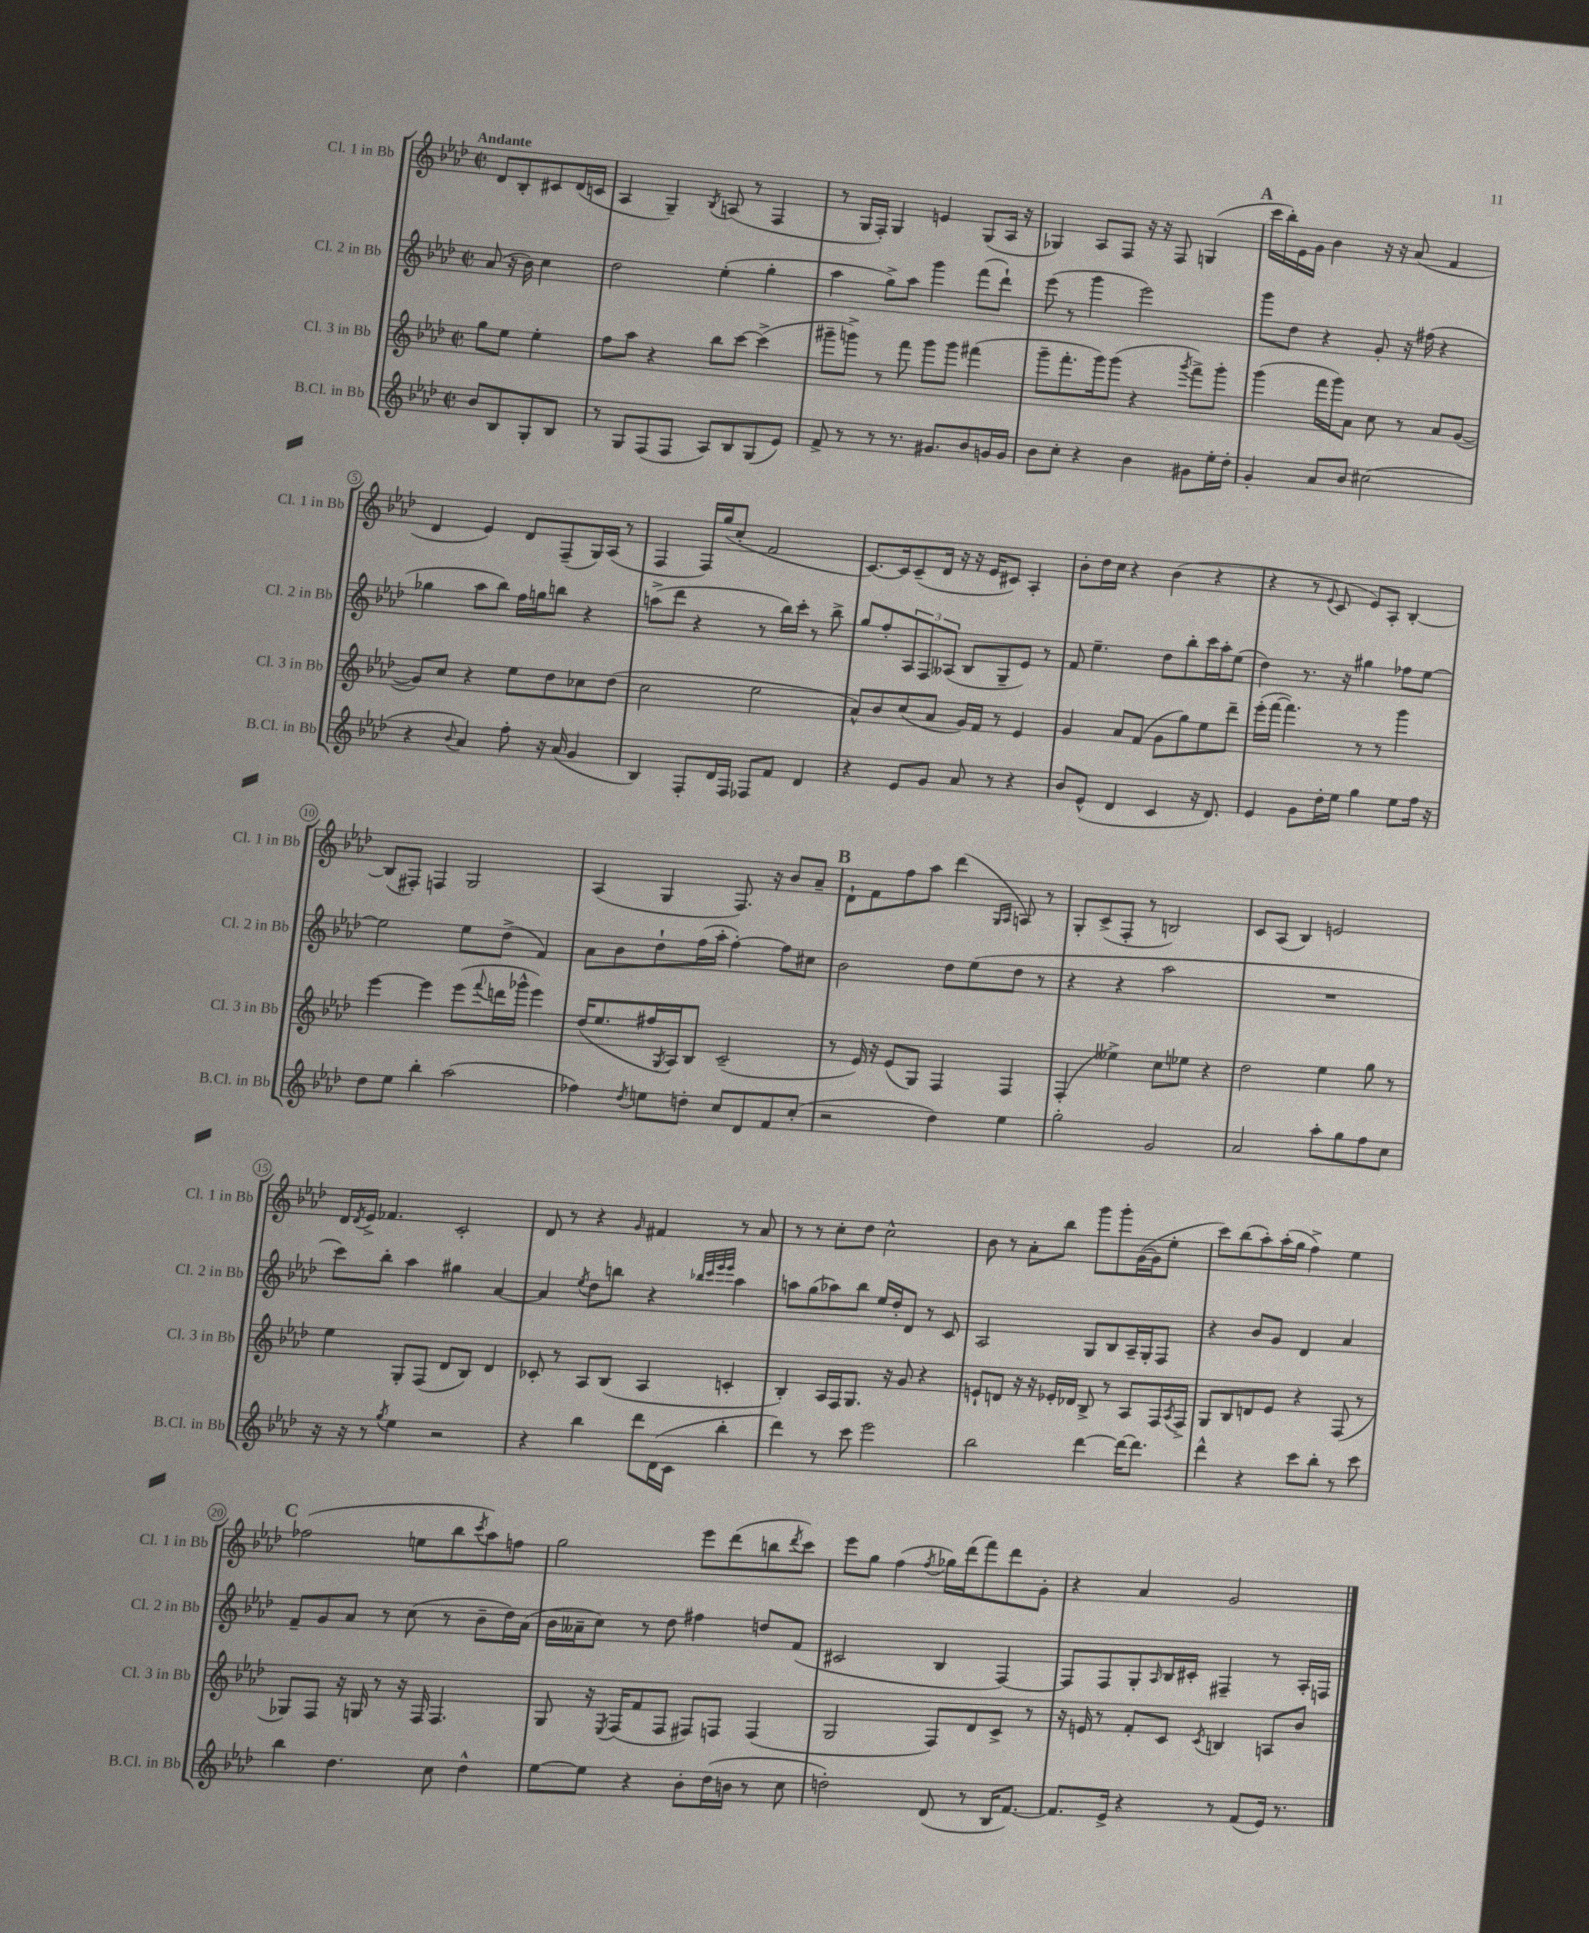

**kern	**kern	**kern	**kern
*part4	*part3	*part2	*part1
*staff4	*staff3	*staff2	*staff1
*I"B.Cl. in Bb	*I"Cl. 3 in Bb	*I"Cl. 2 in Bb	*I"Cl. 1 in Bb
*I'B.Cl. in Bb	*I'Cl. 3 in Bb	*I'Cl. 2 in Bb	*I'Cl. 1 in Bb
*clefG2	*clefG2	*clefG2	*clefG2
*k[b-e-a-d-]	*k[b-e-a-d-]	*k[b-e-a-d-]	*k[b-e-a-d-]
*M2/2	*M2/2	*M2/2	*M2/2
*met(c|)	*met(c|)	*met(c|)	*met(c|)
=	=	=	=
!	!	!	!LO:TX:a:B:t=Andante
8b-/L	8gg\L	(8a-/	8d-/L
8B-/	8ee-\J	16r	8B-'/
.	.	16b-\)	.
8G'/	4ee-'\	4cc\	8c#X/
8B-/J	.	.	(16d-/L
.	.	.	16cn/JJ
=1	=1	=1	=1
8r	8ff\L	2dd-\	4A-/
8G/L	8aa-\J	.	.
(8F/	4r	.	4G~/)
8F/J	.	.	.
.	.	.	8qB-/
8A-/L)	8bb-\L	(4ee-'\	(8An/
8B-/	[8ccc\J	.	8r
(8G/	(4ccc^\]	4gg'\	4F/
8e-/J)	.	.	.
=2	=2	=2	=2
8f^/	8ggg#X~\L	4aa-\	8r
8r	8gggn^\J)	.	16G/LL
.	.	.	16F'/JJ)
8r	8r	8gg^\L)	4G/
8.r	8fff\	8aa-\J	.
.	8ggg\L	4ggg\	4en/
8.g#X/L	.	.	.
.	8ggg\J	.	.
8b-/	(4fff#X\	(8fff\L	(8G/L
16gn/L	.	8ddd-`\J)	16A-/Jk
16g/JJ	.	.	16r
=3	=3	=3	=3
8b-\L	8ggg~\L	(8eee-\	4G-X/)
8cc'\J	8.fff'\	8r	.
4r	.	4ggg\	8A-/L
.	16ggg\k)	.	.
.	(8ggg\J	.	8F/J
4b-\	4r	2eee-\)	16r
.	.	.	16r
.	.	.	8F/
.	8qggg/	.	.
8g#X\L	8fff^\L)	.	(4Gn/
16ee-'\L	8ggg'\J	.	.
16dd-'\JJ	.	.	.
!!LO:REH:place=s1:t=A
=4	=4	=4	=4
4g'/	(4ggg\	8ggg\L	16ccc\LL
.	.	.	16bb-'\)
.	.	8dd-\J	16e-\
.	.	.	16g\JJ
8a-/L	16fff\LL	4r	4b-\
.	16ggg\J)	.	.
8b-/J	8a-\J	.	.
(2cc#X\	8cc\	8g'/	16r
.	.	.	16r
.	8r	16r	(8a-/
.	.	(16ff#X\	.
.	8a-/L	4r	4f/
.	([8g/J	.	.
!!LO:LB:g=z
=5	=5	=5	=5
4r	8g/L])	4gg-X\	4d-/
.	8cc/J	.	.
8qqb-/	.	.	.
4a-/)	4r	8aa-\L	4e-/)
.	.	8bb-\J)	.
8ff'\	8ee-\L	16ff\LL	8d-/L
.	.	16ggn\J	.
16r	8dd-\	8bbn\J	(8F~/
(16a-/	.	.	.
4g/	8cc-X\	4r	16G/L)
.	.	.	(16A-/JJ
.	(8dd-\J	.	8r
=6	=6	=6	=6
4B-/)	2cc\	(8aan^\L	4F/
.	.	8ddd-\J	.
8F'/L	.	4r	16F/LL)
.	.	.	(16gg/J
16d-/L	.	.	8cc'/J
16F/JJ	.	.	.
8F-X/L	2ee-\	8r	2f/
8f/J	.	16bb-\LL)	.
.	.	16ccc'\JJ	.
4d-/	.	8r	.
.	.	8bb-^\	.
=7	=7	=7	=7
4r	8a-^^/L)	8gg/L	[8.c/L)
.	8b-/	8ff'/	.
.	.	.	16c/k]
8e-/L	(8cc/	12A-/	(8c~/
.	.	12F/	.
8g/J	8a-/J	.	16d-/Jk
.	.	(12A--X/J	.
.	.	.	16r
8a-/	16g/LL)	8B-/L	16r
.	16f/JJ	.	16e-/KL
8r	8r	8G~/	8c#X/J)
4r	4e-/	8e-/J)	4A-'/
.	.	8r	.
=8	=8	=8	=8
8b-/L	4g/	8f/	8b-'\L
(8e-^^/J	.	4.ee-~\	16dd-\L
.	.	.	16cc\JJ
4d-/	8a-/L	.	4r
.	(8f/J	.	.
4c/	8g\L	8dd-\L	(4b-\
.	8gg\)	8bb-'\	.
16r	8ee-\	16ccc\L	4r
8.d-/)	.	16aa-'\J	.
.	8ddd-~\J	(8ee-\J	.
=9	=9	=9	=9
4e-/	(16eee-'\LL	4dd-\)	4r
.	[16fff\JJ	.	.
.	4.fff\])	.	.
8g\L	.	8.r	8r
.	.	.	8qqe-/
16dd-'\L	.	.	8c/
16ee-\JJ	.	16r	.
4gg\	8r	4gg#X\	8e-/L)
.	8r	.	8A-'/J
8ee-\L	4ggg\	8ff-X\L	[4B-'/
16ff\Jk	.	[8ee-\J	.
16r	.	.	.
!!LO:LB:g=z
=10	=10	=10	=10
8dd-\L	[4eee-\	2ee-\]	(8B-/L]
8ee-\J	.	.	8F#X'/J)
4bb-'\	4eee-\]	.	4Fn/
(2aa-\	(8eee-\L	8ee-\L	2G/
.	8qqfff/	.	.
.	16dddn\L	(8dd-^\J	.
.	16ggg-X^^\JJ	.	.
.	4eee-\)	4f/)	.
=11	=11	=11	=11
4ff-X\)	(16dd-/KL	8a-\L	(4A-/
.	8.ee-/	.	.
.	.	8b-\	.
8qdd-/	.	.	.
8een\L	16ff#X/L	8dd-`\	4G/
.	8qG/	.	.
.	16A-/J)	.	.
8ddn'\J	8B-/J	(16ff\L	.
.	.	16aa-'\JJ	.
8cc/L	(2c~/	[4ff'\)	8.F/)
8d-/	.	.	.
.	.	.	16r
8f/	.	8ff\L]	8b-/L
(8cc'/J	.	8cc#X\J	8a-~/J
!!LO:REH:place=s1:t=B
=12	=12	=12	=12
2r	8r	2b-\	8d-`\L
.	16e-/)	.	8f\
.	16r	.	.
.	(8e-/L	.	8ff\
.	8G/J)	.	8aa-\J
4dd-\)	4F/	8dd-\L	(4ddd-\
.	.	(8ee-\	.
.	.	.	16qqG/LL
.	.	.	16qqA-/JJ
4ee-\	4F/	8dd-\J	8An/)
.	.	8r	8r
=13	=13	=13	=13
2gg'\	(4F'/	4r	8G'/L
.	.	.	(8c^/
.	4ee--X^\)	4r	8F'/J
.	.	.	8r
2g/	8cc\L	2aa-\	2Bn/)
.	8ee-X\J	.	.
.	4r	.	.
=14	=14	=14	=14
2a-/	2dd-\	1r	8c/L
.	.	.	(8A-/J
.	.	.	4B-/)
8aa-'\L	4ee-\	.	2en/
8gg\	.	.	.
8ff\	8gg\	.	.
8cc\J	8r	.	.
!!LO:LB:g=z
=15	=15	=15	=15
16r	4ee-\	8ccc\L)	16d-/LL
.	.	.	8qd-/
16r	.	.	16e-^/JJ
8r	.	8bb-'\J	4.f-X/
8qgg/	.	.	.
4ee-\	8G'/L	4aa-\	.
.	(8F/J	.	.
2r	8d-/L	4gg#X\	2c'/
.	8B-/J)	.	.
.	4d-/	[4a-/	.
=16	=16	=16	=16
4r	8c-X'/	4a-/]	8d-/
.	8r	.	8r
.	.	8qee-/	.
4bb-\	8A-/L	8dd-\L	4r
.	(8B-/J	8bbn\J	.
.	.	.	16qqg/
8ddd-\L	4A-/	4r	4f#X/
(16d-\L	.	.	.
16c\JJ	.	.	.
.	.	32qqbb-X/LLL	.
.	.	32qqccc/	.
.	.	32qqeee-/	.
.	.	32qqeee-/JJJ	.
4bb-'\	4cn'/	4aa-\	8r
.	.	.	8a-/
=17	=17	=17	=17
4ddd-\)	4B-'/)	8aan\L	8r
.	.	(8gg\	8r
8r	16A-/LL	8aa-X\)	8cc'\L
.	16F/J	.	.
8ccc\	8.G/J	8bb-\J	8dd-\J
2eee-\	.	16ee-/LL	2cc^^\
.	16r	16dd-'/J	.
.	8g/	8d-/J	.
.	4r	8r	.
.	.	8c/	.
=18	=18	=18	=18
2bb-\	8en`/L	2A-/	8b-\
.	8dn/J	.	8r
.	16r	.	8a-'\L
.	16r	.	.
.	16e-X'/LL	.	8bb-\J
.	16d-X/JJ	.	.
[4ddd-\	8B-^/	8G/L	8ggg\L
.	8r	8B-/	8ggg'\
16ddd-\KL_	8A-/L	16A-~/L	([16g\L
8.ddd-\J]	.	16G'/J	16g\J]
.	16F/L	8F/J	8ee-'\J
.	8qA-/	.	.
.	16F^/JJ	.	.
=19	=19	=19	=19
4ddd-^^\	8G/L	4r	8ccc\L)
.	8B-/	.	(8bb-\
4r	8dn/	8b-/L	8aa-'\)
.	8e-/J	8g/J	(16aa-'\L
.	.	.	16gg\JJ
8ccc\L	4r	4d-/	4ff^\)
8bb-'\J	.	.	.
8r	(8F/	4a-/	4ee-\
8ccc\	8r	.	.
!!LO:LB:g=z
!!LO:REH:place=s1:t=C
=20	=20	=20	=20
4bb-\	8G-X/L)	8f~/L	(2ff-X\
.	8F/J	8g/	.
4.dd-\	16r	8a-/J	.
.	16Gn/	.	.
.	8r	8r	.
.	16r	(8cc\	8een\L
.	16F/	.	.
8cc\	4.F/	8r	8bb-\
.	.	.	8qccc/
4dd-^^\	.	8b-~\L	8aa-\)
.	.	16dd-\L)	8ffn\J
.	.	(16a-\JJ	.
=21	=21	=21	=21
[8ee-\L	8G/	16b-\LL	2gg\
.	.	16a--X~\J	.
8ee-\J]	16r	8cc\J)	.
.	8qE-/	.	.
.	(16F/KL	.	.
4r	8f/	8r	.
.	8F/J	8dd-\	.
8b-'\L	8F#X/L)	4ff#X\	8eee-\L
(16dd-\L	8Fn/J	.	(8ddd-\
16bn\JJ	.	.	.
8r	(4F/	8ddn/L	8bbn\
.	.	.	8qddd-/
8cc\	.	(8f/J	8ccc\J)
=22	=22	=22	=22
2ddn'\)	2G/	2c#X/	8eee-\L
.	.	.	8gg\J
.	.	.	(4ff\
.	.	.	8qff/
(8d-/	8F/L)	4B-/	16gg-X\LL)
.	.	.	(16ddd-\J
8r	8d-/	.	8fff\)
16B-/KL	8c^/J	[4F/)	8ddd-\
[8.f/J)	.	.	.
.	8r	.	8g'\J
=23	=23	=23	=23
8.f/L]	16r	8F/L]	4r
.	16en/	.	.
.	8r	8F/	.
16e-^/Jk	.	.	.
4r	8f'/L	8G'/	4a-/
.	.	16qqA-/	.
.	8c/J	16B-/L	.
.	.	16c#X'/JJ	.
.	8qc/	.	.
8r	4Bn/	4F#X~/	2g/
(8f/L	.	.	.
16e-/Jk)	8An/L	8r	.
8.r	.	.	.
.	8b-/J	16A-'/LL	.
.	.	16Fn/JJ	.
==	==	==	==
*-	*-	*-	*-
